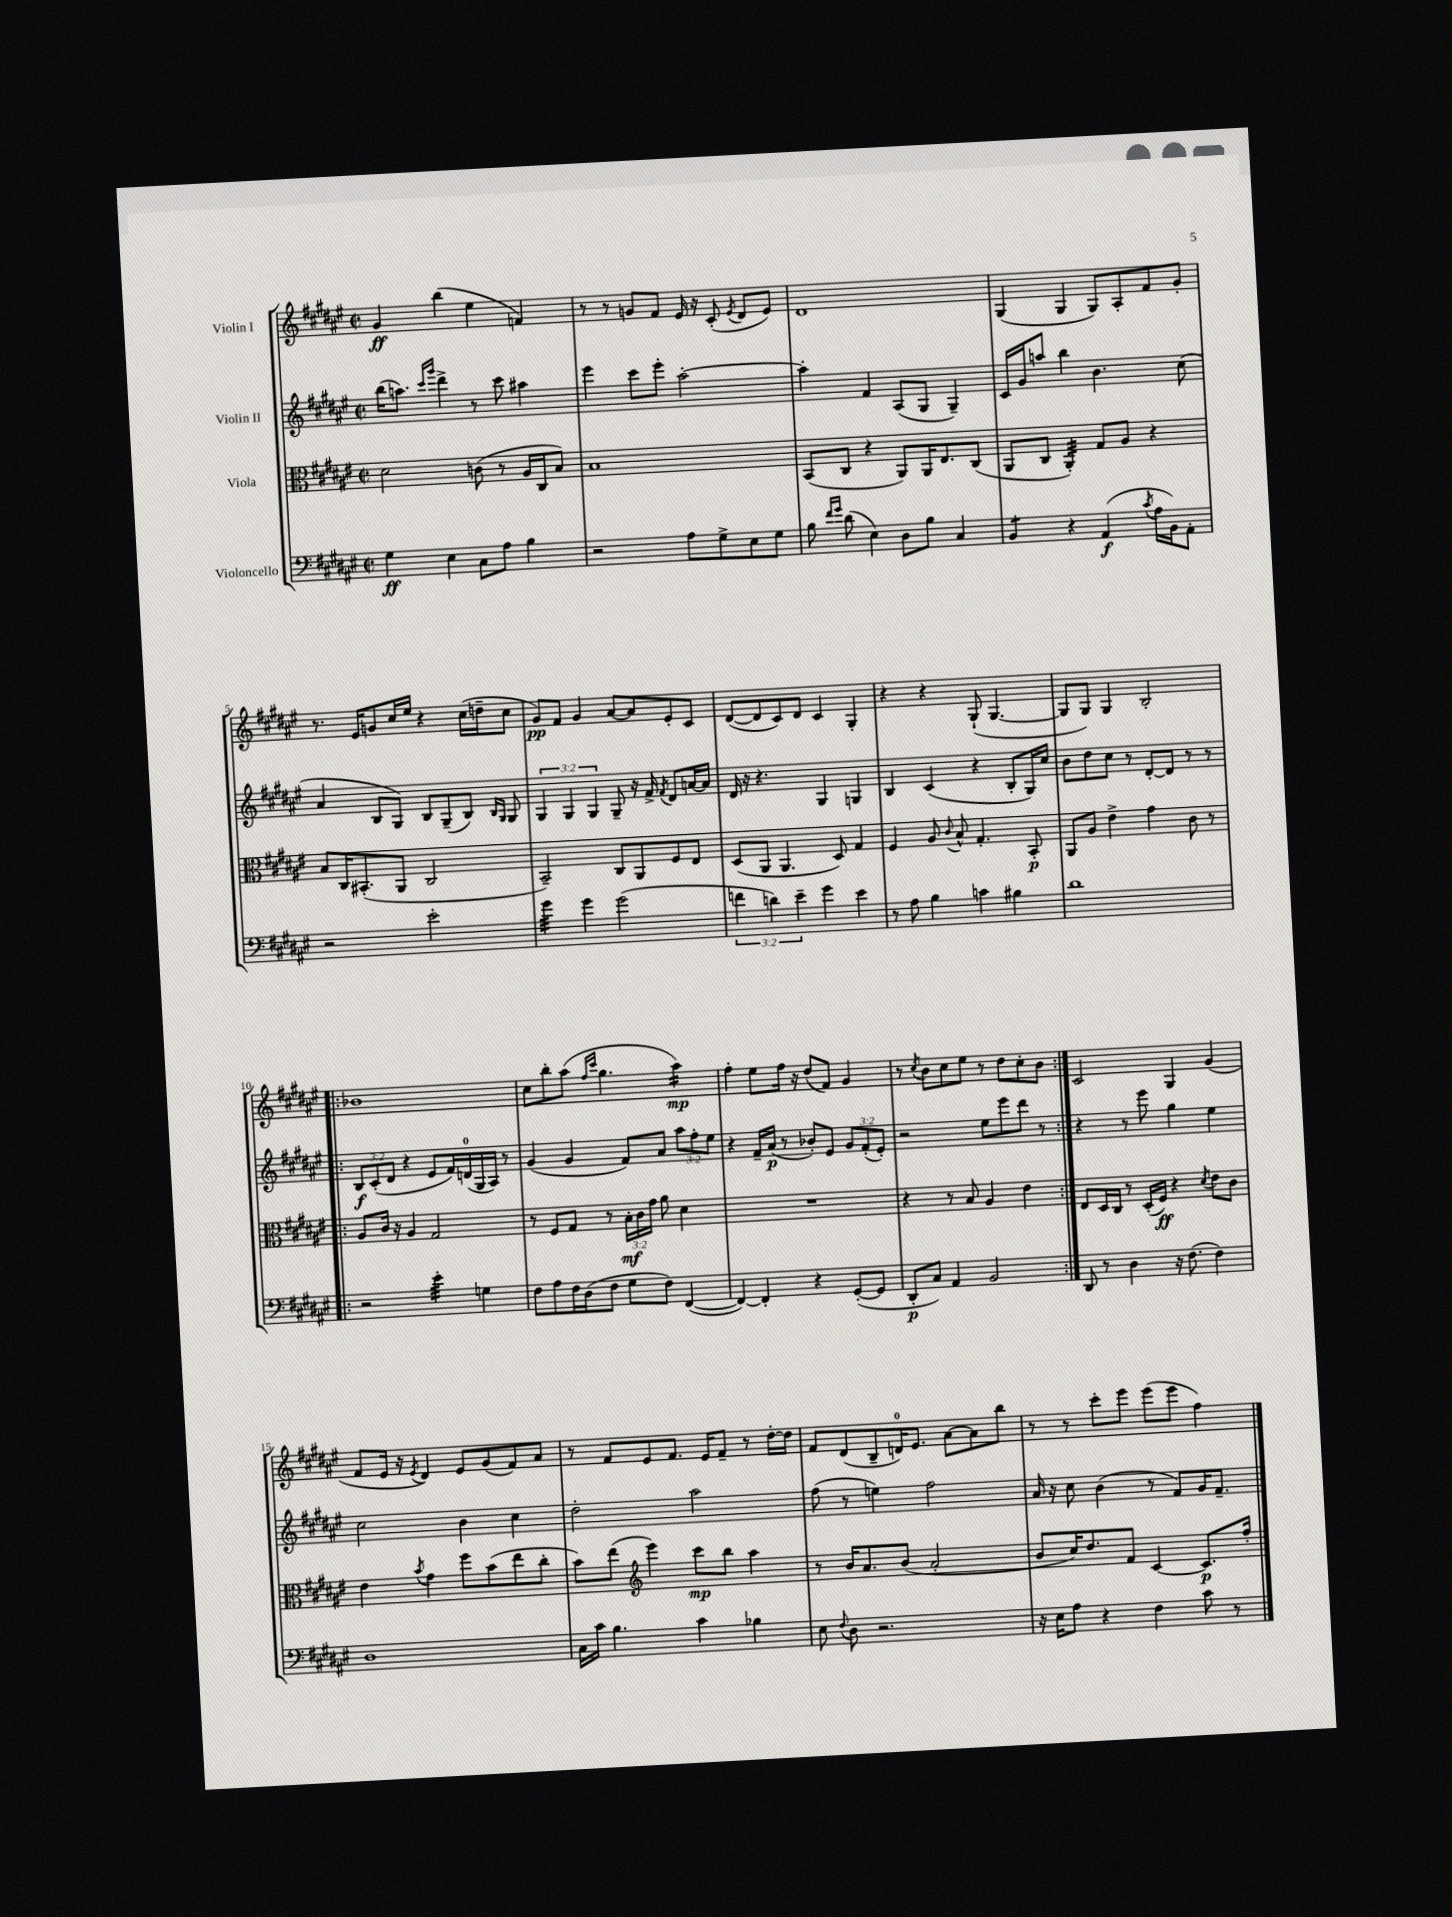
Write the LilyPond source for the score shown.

<<
\new StaffGroup <<
\new Staff = "s0" \with { instrumentName = "Violin I" } {
    \clef treble \key fis \major \defaultTimeSignature \time 2/2
    \autoBeamOff gis'4\ff b''4( eis''4 f'4) |
    r8 r8 g'8[ fis'8] eis'16 r16 cis'8-.( \acciaccatura { eis'8 } dis'8[ eis'8]) |
    dis'1 |
    gis4( gis4 gis8[) ais8-. fis'8 gis'8]-. |
    r8. eis'16[ g'8 cis''16 eis''16] r4 cis''16[( d''16-- cis''8] |
    gis'8[\pp) fis'8] gis'4 ais'8[~ ais'8 eis'8-. cis'8] |
    dis'8[~( dis'8 cis'8) dis'8] cis'4 gis4-. |
    r4 r4 gis8-!( gis4.~ |
    gis8[ gis8]) gis4 b2-. |
    \repeat volta 2 { bes'1 |
    cis''8[ b''8-. ais''8]( \grace { fis''16[ cis'''16] } gis''4. ais''4:16\mp) |
    fis''4-. eis''8[ fis''16] r16 dis''8[( fis'8]) gis'4 |
    r8 \acciaccatura { cis''8 } b'8[ cis''8 eis''8] r8 dis''8[ cis''8-. b'8] | }
    cis'2 gis4 gis'4( |
    fis'8[ eis'16] r16 \acciaccatura { eis'8 } dis'4) eis'8[ gis'8( fis'8) ais'8] |
    r8 fis'8[ eis'8 fis'8.] eis'16[ fis'8]-- r8 dis''16[~-. dis''16] |
    fis'8[ dis'8( b8-- d'16-0) eis'8.] ais'8[~ ais'8 b''8] |
    r8 r8 cis'''8[-. eis'''8] eis'''8[( eis'''8] fis''4) \bar "|." |
}
\new Staff = "s1" \with { instrumentName = "Violin II" } {
    \clef treble \key fis \major \defaultTimeSignature \time 2/2 \override Staff.TupletNumber.text = #tuplet-number::calc-fraction-text
    \autoBeamOff b''16[( a''8.]) \grace { cis'''16[ gis'''16] } dis'''4-> r8 cis'''8 ais''4 |
    eis'''4 cis'''8[ eis'''8]-. ais''2~-. |
    ais''4-. fis'4 ais8[( gis8] gis4--) |
    cis'16[ gis'16 a''8] b''4 b'4. cis''8( |
    ais'4 b8[ gis8]) b8[ gis8--( b8]) \grace { b16[ gis16] } gis8 |
    \tuplet 3/2 { gis4 gis4 gis4 } gis8-- r16 fis'16-> \acciaccatura { fis'8 } dis'8[ a'16~ a'16] |
    dis'16 r16 r4. gis4 g4 |
    b4 cis'4( r4 b8[-. gis16) cis''16] |
    b'8[ dis''8 cis''8] r8 dis'8[~-. dis'8] r8 r8 |
    \repeat volta 2 { \tuplet 3/2 { b8[\f cis'8-.( dis'8] } r4 eis'8[ fis'16) d'16-0( gis16 ais16]) r8 |
    gis'4( gis'4 fis'8[) ais'8] \tuplet 3/2 { ais''8[ fis''8-. eis''8] } |
    r4 fis'16[-- ais'16]\p( r8 bes'8[-.) eis'8] \tuplet 3/2 { gis'8[ fis'8-.( eis'8]-.) } |
    r2 eis''8[ eis'''8 dis'''8] r8 | }
    r4 r8 eis'''8 gis''4 eis''4 |
    cis''2 b'4 cis''4 |
    dis''2-. ais''2 |
    fis''8( r8 e''4) fis''2 |
    ais'16 r16 cis''8 b'4( r8 fis'8[) gis'16 fis'8.]-- \bar "|." |
}
\new Staff = "s2" \with { instrumentName = "Viola" } {
    \clef alto \key fis \major \defaultTimeSignature \time 2/2 \override Staff.TupletNumber.text = #tuplet-number::calc-fraction-text
    \autoBeamOff dis'2 c'8( r8 ais16[ cis16 b8]) |
    b1 |
    b,8[( cis8] r4 ais,8[) ais,16 eis8. cis8]( |
    ais,8[ cis8] ais,4:32-.) gis8[ ais8] r4 |
    b8[ cis16 bis,8.-.( ais,8] cis2 |
    b,2--) cis8[ ais,8 fis8 eis8] |
    dis8[( ais,8] ais,4. dis8) gis4 |
    fis4 ais8 \appoggiatura { cis'8 } b8-^ gis4.-. b,8-.\p |
    ais,8[ ais8] eis'4-> gis'4 cis'8 r8 |
    \repeat volta 2 { ais8[ cis'16] r16 ais4 gis2 |
    r8 fis8[ gis8] r8 \tuplet 3/2 { b16[-.\mf cis'16 gis'16] } ais'8 dis'4 |
    R1 |
    r4 r8 b8 ais4 eis'4 | }
    eis8[ dis16 cis16] r8 dis16[-.( fis16]\ff) r4 \acciaccatura { dis'8 } eis'8[ cis'8] |
    eis'4 \acciaccatura { b'8 } gis'4 fis''8[ b'8( eis''8 cis''8]-. |
    b'8[) eis''8]( \clef treble eis'''4) cis'''8[\mp b''8] ais''4 |
    r8 b'16[ ais'8. b'8]( ais'2-. |
    b'8[ cis''16) dis''8. fis'8] cis'4~ cis'8.[\p fis''16]-. \bar "|." |
}
\new Staff = "s3" \with { instrumentName = "Violoncello" } {
    \clef bass \key fis \major \defaultTimeSignature \time 2/2 \override Staff.TupletNumber.text = #tuplet-number::calc-fraction-text
    \autoBeamOff gis4\ff eis4 cis8[ ais8] b4 |
    r2 ais8[ gis8-> eis8 gis8] |
    b8 \grace { fis'16[ gis'16] } dis'8( eis4) dis8[ b8] cis4 |
    b,4:8 r4 ais,4\f( \acciaccatura { cis'8 } ais16[ b,16) ais,8]-. |
    r2 eis'2-. |
    gis'4:32 gis'4 gis'2( |
    \tuplet 3/2 { f'4 d'4) eis'4-- } gis'4 eis'4 |
    r8 ais8 b4 c'4 bis4 |
    dis'1 |
    \repeat volta 2 { r2 eis'4:32-. g4 |
    fis8[ ais8 fis16 dis16( fis8] gis8[ fis8]) fis,4~( |
    fis,4~) fis,4-. r4 gis,8[~-.( gis,8] |
    dis,8[-.\p cis8]) ais,4 b,2 | }
    dis,8 r8 dis4 r16 fis8.( fis4) |
    dis1 |
    cis16[ cis'16] b4. cis'4 bes4 |
    eis8 \appoggiatura { fis8 } dis8 r2. |
    r16 eis16[ ais8] r4 fis4 cis'8 r8 \bar "|." |
}
>>
>>
